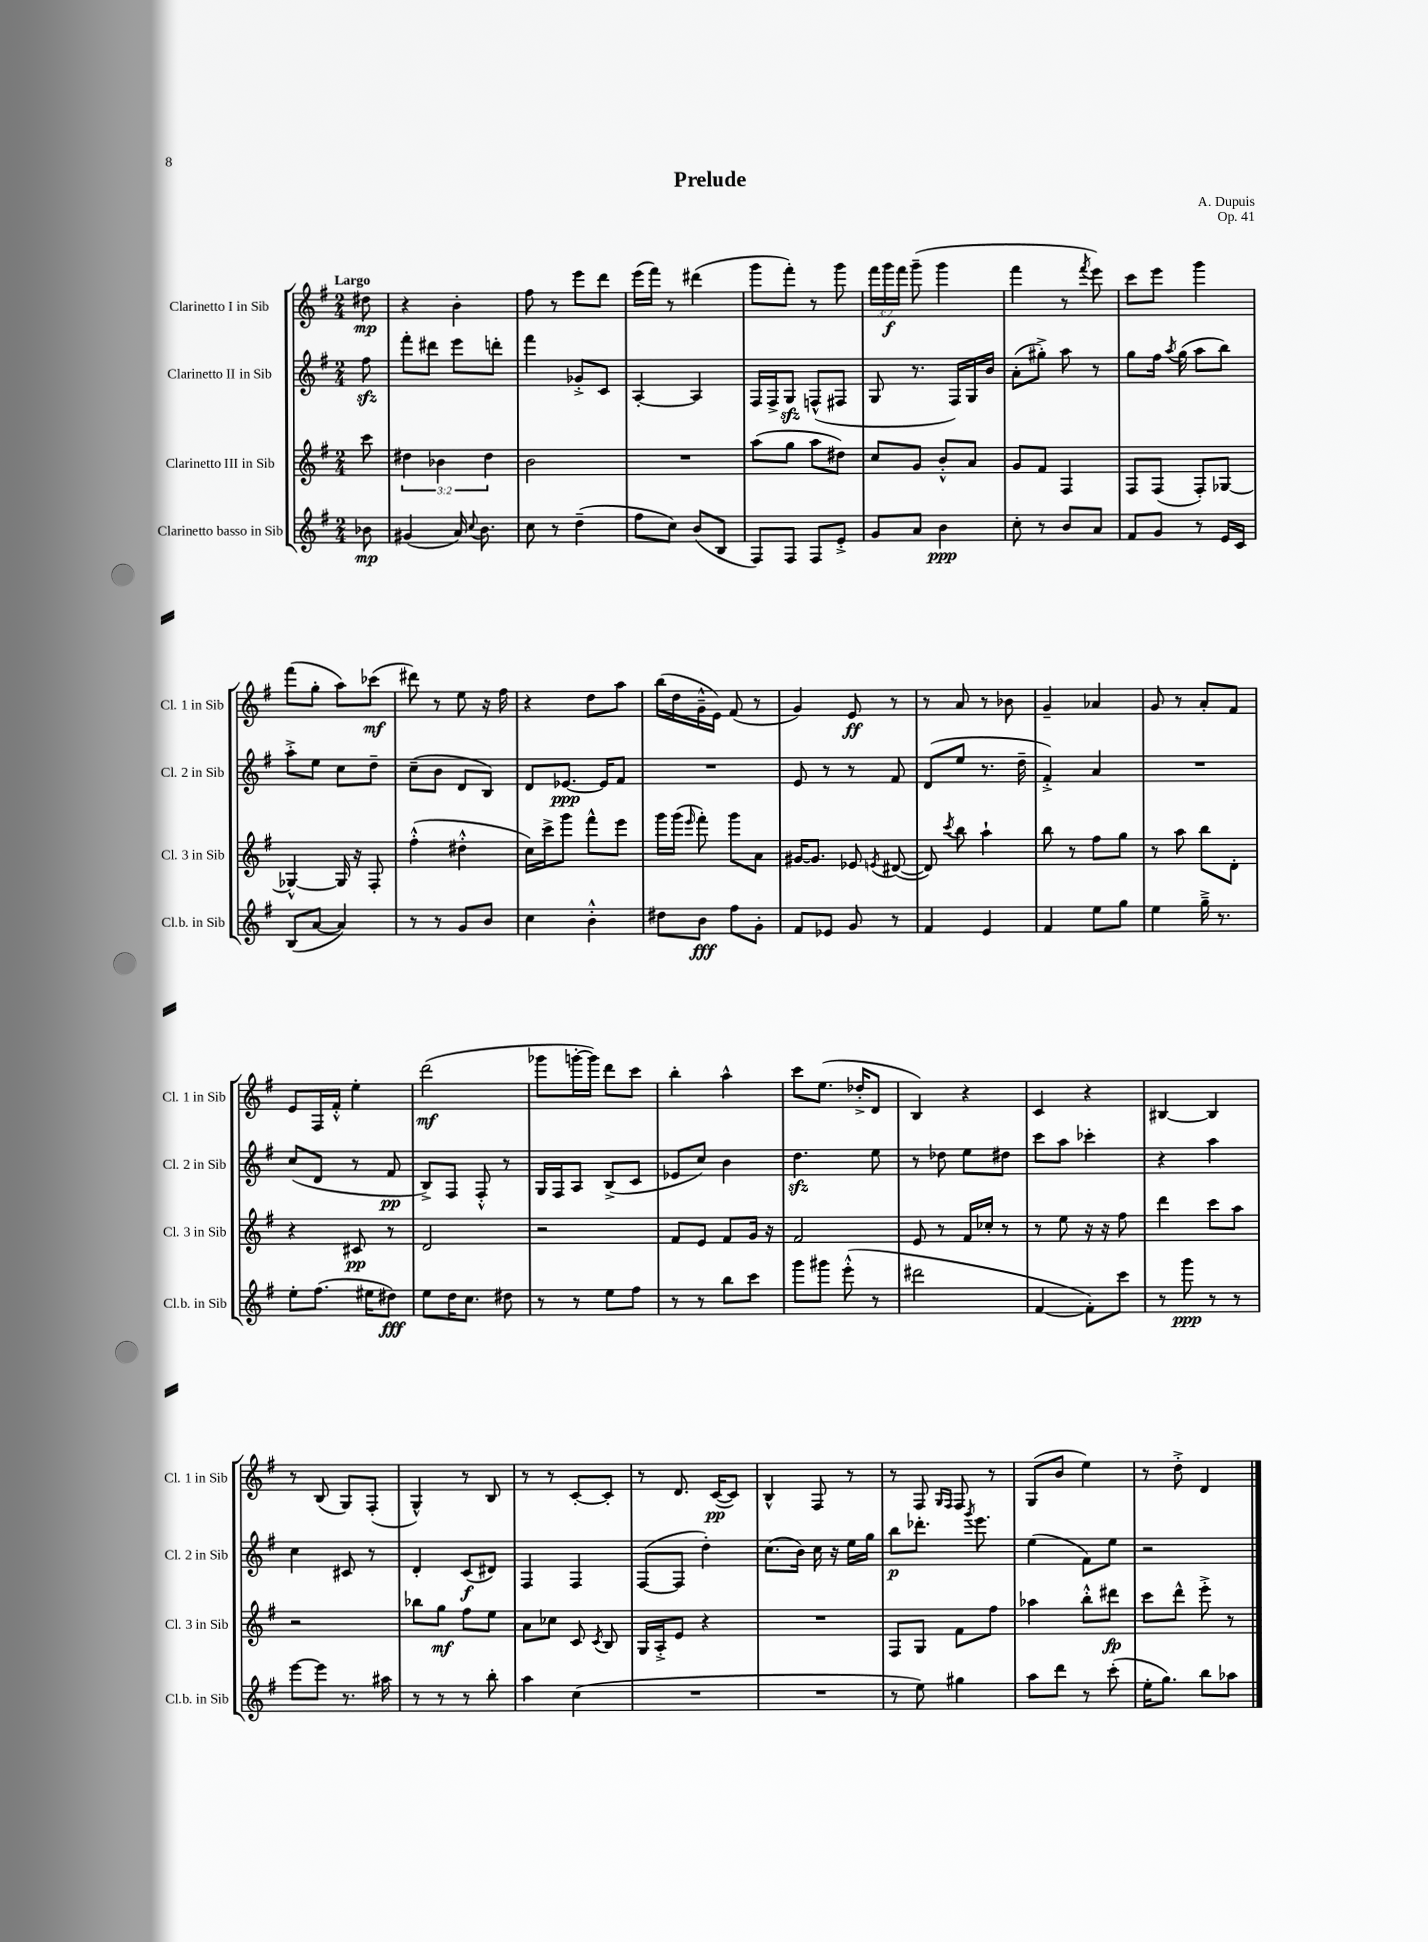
\header { title = "Prelude" composer = "A. Dupuis" opus = "Op. 41" }
<<
\new StaffGroup <<
\new Staff = "s0" \with { instrumentName = "Clarinetto I in Sib" shortInstrumentName = "Cl. 1 in Sib" } {
    \clef treble \key g \major \numericTimeSignature \time 2/4 \override Staff.TupletNumber.text = #tuplet-number::calc-fraction-text \partial 8 \tempo "Largo"
    \autoBeamOff dis''8\mp |
    r4 b'4-. |
    fis''8 r8 e'''8[ d'''8] |
    e'''16[( fis'''16]) r8 dis'''4( |
    g'''8[ fis'''8]-.) r8 g'''8 |
    \tuplet 3/2 { fis'''16[ g'''16\f fis'''16] } g'''8--( g'''4 |
    fis'''4 r8 \acciaccatura { fis'''8 } e'''8) |
    c'''8[ e'''8] g'''4 |
    fis'''8[( g''8]-. a''8[) ces'''8]\mf( |
    dis'''8) r8 e''8 r16 fis''16 |
    r4 d''8[ a''8] |
    b''16[( d''16 g'16---^ e'16]) fis'8( r8 |
    g'4) e'8\ff r8 |
    r8 a'8 r8 bes'8 |
    g'4-- aes'4 |
    g'8 r8 a'8[-. fis'8] |
    e'8[ fis16 fis'16]-.-^ e''4-. |
    d'''2\mf( |
    ges'''8[ g'''16~-. g'''16]) d'''8[ c'''8] |
    b''4-. a''4-^ |
    c'''8[ e''8.]( des''16[-.-> d'8] |
    b4) r4 |
    c'4 r4 |
    bis4~ bis4 |
    r8 b8( g8[) fis8]-.( |
    g4-^) r8 b8 |
    r8 r8 c'8[~-. c'8]-. |
    r8 d'8. c'16[~\pp( c'8]) |
    b4-^ fis8 r8 |
    r8 fis8 \grace { g16[ fis16] } fis8 r8 |
    g8[( b'8] e''4) |
    r8 d''8-.-> d'4 \bar "|." |
}
\new Staff = "s1" \with { instrumentName = "Clarinetto II in Sib" shortInstrumentName = "Cl. 2 in Sib" } {
    \clef treble \key g \major \numericTimeSignature \time 2/4 \partial 8
    \autoBeamOff fis''8\sfz |
    fis'''8[-. dis'''8] e'''8[ d'''8]-. |
    fis'''4 ges'8[-.-> c'8] |
    a4~-. a4 |
    fis16[ fis16-> g8]\sfz f8[-^( fis8] |
    g8 r8. fis16[) g16 b'16] |
    a'8[-.( gis''8]-.->) a''8 r8 |
    g''8[ fis''16] \acciaccatura { a''8 } g''16( a''8[ b''8]) |
    a''8[-.-> e''8] c''8[ d''8]-- |
    c''8[--( b'8] d'8[ b8]) |
    d'8[ ees'8.]~\ppp ees'16[ fis'8] |
    R2 |
    e'8 r8 r8 fis'8 |
    d'8[( e''8] r8. d''16-- |
    fis'4-.->) a'4 |
    R2 |
    c''8[( d'8] r8 fis'8\pp |
    b8[->) fis8] fis8-.-^ r8 |
    g16[ fis16 a8] b8[->( c'8] |
    ees'8[ c''8]) b'4 |
    d''4.\sfz e''8 |
    r8 des''8 e''8[ dis''8] |
    c'''8[ a''8] ces'''4-. |
    r4 a''4 |
    c''4 cis'8 r8 |
    d'4-. c'8[\f( dis'8]) |
    fis4 fis4 |
    fis8[~( fis8] d''4-.) |
    c''8.[( b'16]) c''16 r16 e''16[ g''16] |
    b''8[\p des'''8.]-. \acciaccatura { g'''8 } e'''8. |
    e''4( fis'8[) e''8] |
    r2 \bar "|." |
}
\new Staff = "s2" \with { instrumentName = "Clarinetto III in Sib" shortInstrumentName = "Cl. 3 in Sib" } {
    \clef treble \key g \major \numericTimeSignature \time 2/4 \override Staff.TupletNumber.text = #tuplet-number::calc-fraction-text \partial 8
    \autoBeamOff c'''8 |
    \tuplet 3/2 { dis''4 bes'4 dis''4 } |
    b'2 |
    R2 |
    a''8[( g''8] a''8[ dis''8]) |
    c''8[ g'8] b'8[-.-^ a'8] |
    g'8[ fis'8] fis4 |
    fis8[ fis8]( fis8[-.) ges8]~ |
    ges4~-^ ges16 r16 fis8-. |
    fis''4-.-^( dis''4-.-^ |
    c''16[) c'''16-> g'''8] fis'''8[-^ e'''8] |
    g'''16[ g'''16]( \grace { e'''16 } fis'''8-.) g'''8[ a'8] |
    gis'16[~ gis'8.] ees'8 \acciaccatura { e'8 } dis'8~( |
    dis'8) \acciaccatura { c'''8 } b''8 a''4-! |
    b''8 r8 fis''8[ g''8] |
    r8 a''8 b''8[ d'8]-. |
    r4 cis'8\pp r8 |
    d'2 |
    r2 |
    fis'8[ e'8] fis'8[ g'16] r16 |
    fis'2 |
    e'8 r8 fis'16[ ces''16]-. r8 |
    r8 e''8 r16 r16 fis''8 |
    d'''4 c'''8[ a''8] |
    r2 |
    bes''8[ g''8]\mf fis''8[ e''8] |
    a'8[ ces''8] c'8 \acciaccatura { c'8 } b8 |
    g16[ a16-.-> e'8] r4 |
    R2 |
    fis8[ g8] fis'8[ fis''8] |
    aes''4 b''8[-.-^ dis'''8]\fp |
    c'''8[ d'''8]-^ e'''8-.-> r8 \bar "|." |
}
\new Staff = "s3" \with { instrumentName = "Clarinetto basso in Sib" shortInstrumentName = "Cl.b. in Sib" } {
    \clef treble \key g \major \numericTimeSignature \time 2/4 \partial 8
    \autoBeamOff bes'8\mp |
    gis'4( a'16) \appoggiatura { c''8 } b'8. |
    c''8 r8 d''4--( |
    fis''8[ c''8]) b'8[( b8] |
    fis8[) fis8] fis8[ e'8]-.-> |
    g'8[ a'8] b'4\ppp |
    c''8-. r8 b'8[ a'8] |
    fis'8[ g'8] r8 e'16[ c'16] |
    b8[( a'8]~ a'4) |
    r8 r8 g'8[ b'8] |
    c''4 b'4-.-^ |
    dis''8[ b'8]\fff fis''8[ g'8]-. |
    fis'8[ ees'8] g'8 r8 |
    fis'4 e'4 |
    fis'4 e''8[ g''8] |
    e''4 g''16---> r8. |
    e''8[-. fis''8.]( eis''16[ dis''8]\fff) |
    e''8[ d''16 c''8.] dis''8 |
    r8 r8 e''8[ fis''8] |
    r8 r8 b''8[ c'''8] |
    g'''8[ gis'''8] e'''8-.-^( r8 |
    dis'''2 |
    fis'4~ fis'8[-.) c'''8] |
    r8 g'''8\ppp r8 r8 |
    e'''8[~ e'''8] r8. ais''16 |
    r8 r8 r8 b''8-. |
    a''4 c''4( |
    R2 |
    R2 |
    r8 e''8) gis''4 |
    a''8[ d'''8] r8 c'''8-.( |
    e''16[-. g''8.]) b''8[ aes''8] \bar "|." |
}
>>
>>
\layout { \context { \Score \remove "Bar_number_engraver" } }
